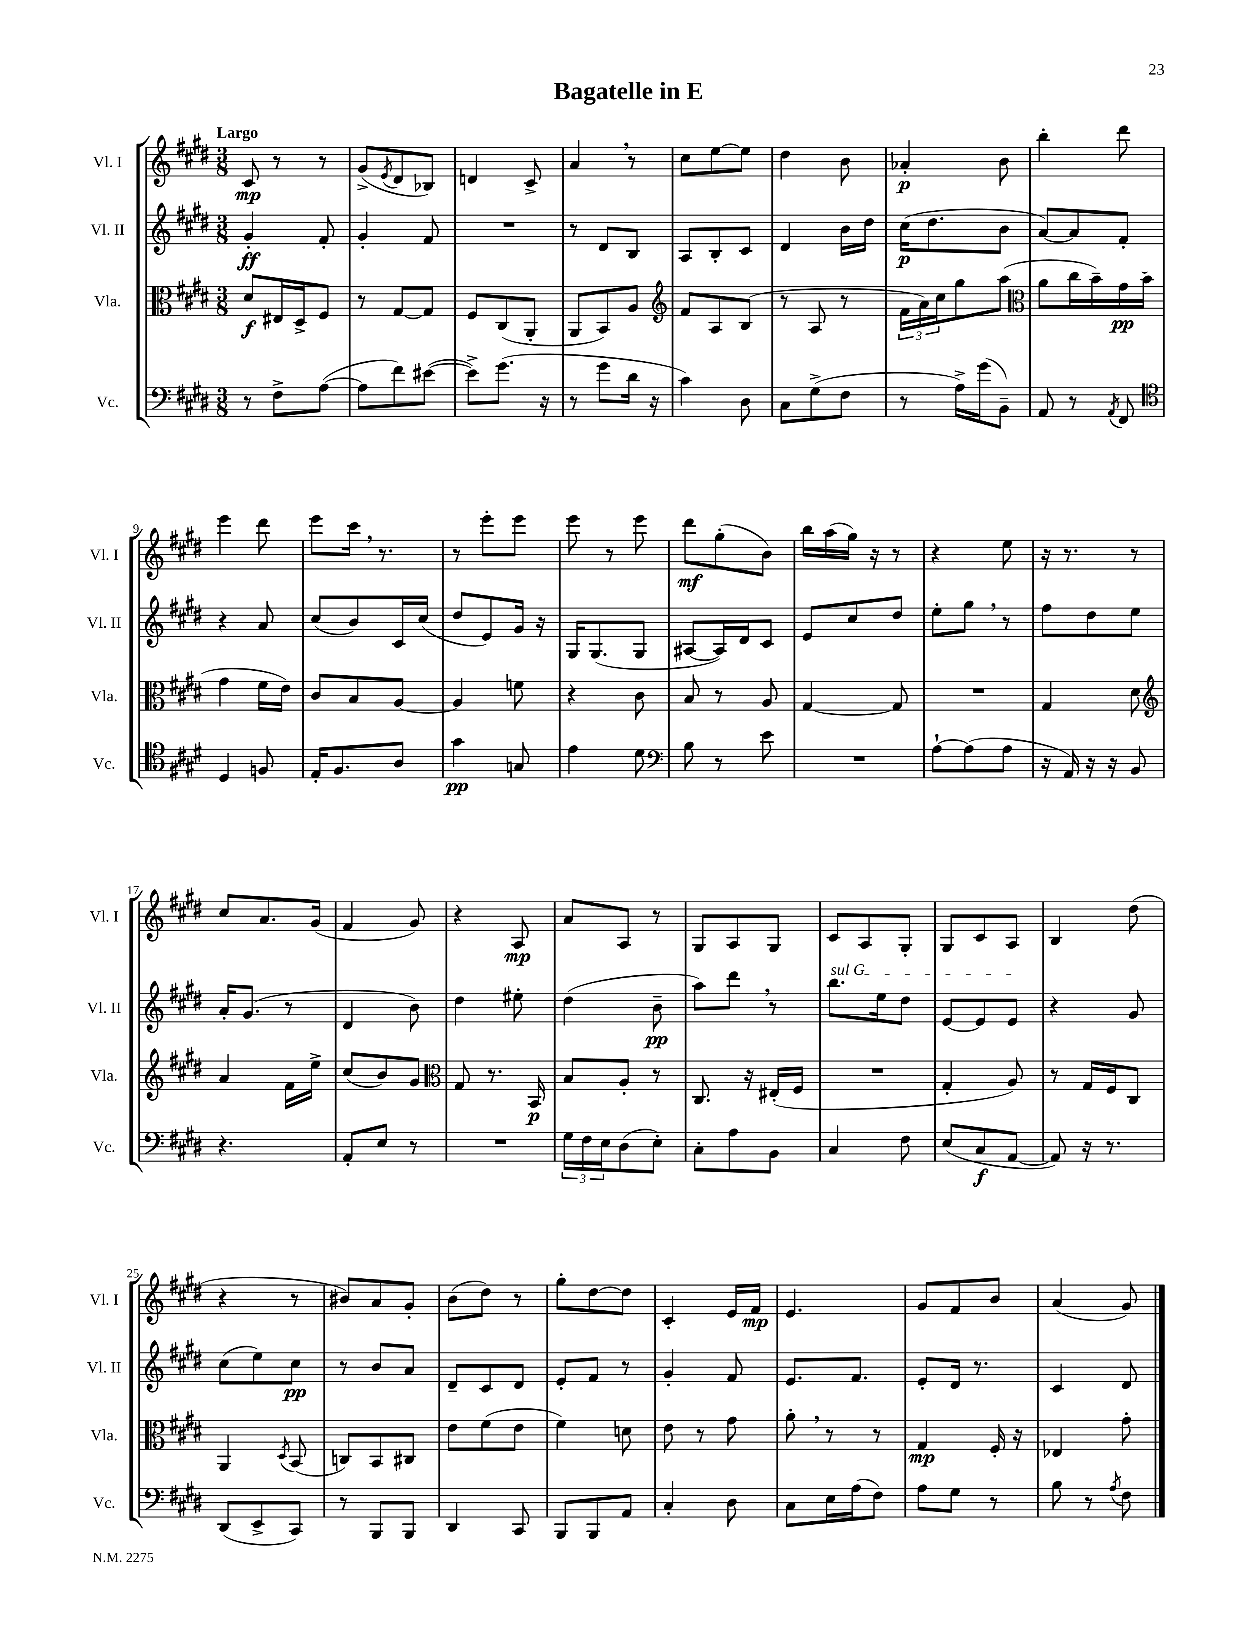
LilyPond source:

\header { title = "Bagatelle in E" }
<<
\new StaffGroup <<
\new Staff = "s0" \with { instrumentName = "Vl. I" shortInstrumentName = "Vl. I" } {
    \clef treble \key e \major \numericTimeSignature \time 3/8 \tempo "Largo"
    cis'8\mp r8 r8 |
    gis'8->( \acciaccatura { e'8 } dis'8 bes8) |
    d'4 cis'8-> |
    a'4 \breathe r8 |
    cis''8 e''8~ e''8 |
    dis''4 b'8 |
    aes'4-.\p b'8 |
    b''4-. dis'''8 |
    e'''4 dis'''8 |
    e'''8 cis'''16 \breathe r8. |
    r8 e'''8-. e'''8 |
    e'''8 r8 e'''8 |
    dis'''8\mf gis''8-.( b'8) |
    b''16 a''16( gis''16) r16 r8 |
    r4 e''8 |
    r16 r8. r8 |
    cis''8 a'8. gis'16( |
    fis'4 gis'8) |
    r4 a8\mp |
    a'8 a8 r8 |
    gis8 a8 gis8 |
    cis'8 a8 gis8-. |
    gis8 cis'8 a8 |
    b4 dis''8( |
    r4 r8 |
    bis'8) a'8 gis'8-. |
    b'8( dis''8) r8 |
    gis''8-. dis''8~ dis''8 |
    cis'4-. e'16 fis'16\mp |
    e'4. |
    gis'8 fis'8 b'8 |
    a'4( gis'8) \bar "|." |
}
\new Staff = "s1" \with { instrumentName = "Vl. II" shortInstrumentName = "Vl. II" } {
    \clef treble \key e \major \numericTimeSignature \time 3/8
    gis'4-.\ff fis'8-. |
    gis'4-. fis'8 |
    R4. |
    r8 dis'8 b8 |
    a8 b8-. cis'8 |
    dis'4 b'16 dis''16 |
    cis''16\p( dis''8. b'8 |
    a'8~) a'8 fis'8-. |
    r4 a'8 |
    cis''8( b'8) cis'16 cis''16( |
    dis''8 e'8) gis'16 r16 |
    gis16 gis8.( gis8 |
    ais8~ ais16) dis'16 cis'8 |
    e'8 cis''8 dis''8 |
    e''8-. gis''8 \breathe r8 |
    fis''8 dis''8 e''8 |
    a'16-. gis'8.( r8 |
    dis'4 b'8) |
    dis''4 eis''8-. |
    dis''4( b'8--\pp |
    a''8) dis'''8 \breathe r8 |
    \once \override TextSpanner.bound-details.left.text = \markup { \italic "sul G" } b''8.\startTextSpan e''16 dis''8 |
    e'8~ e'8 e'8\stopTextSpan |
    r4 gis'8 |
    cis''8( e''8) cis''8\pp |
    r8 b'8 a'8 |
    dis'8-- cis'8 dis'8 |
    e'8-. fis'8 r8 |
    gis'4-. fis'8 |
    e'8. fis'8. |
    e'8-. dis'16 r8. |
    cis'4 dis'8 \bar "|." |
}
\new Staff = "s2" \with { instrumentName = "Vla." shortInstrumentName = "Vla." } {
    \clef alto \key e \major \numericTimeSignature \time 3/8
    dis'8\f eis16 dis16-> fis8 |
    r8 gis8~ gis8 |
    fis8 cis8( a,8-. |
    a,8 b,8) a8 |
    \clef treble fis'8 a8 b8( |
    r8 a8 r8 |
    \tuplet 3/2 { fis'16 a'16) cis''16 } gis''8 a''8( |
    \clef alto a'8 cis''16 b'16--) gis'16\pp b'16( |
    gis'4 fis'16 e'16) |
    cis'8 b8 a8~ |
    a4 f'8 |
    r4 cis'8 |
    b8 r8 a8 |
    gis4~ gis8 |
    R4. |
    gis4 dis'8 |
    \clef treble a'4 fis'16 e''16-> |
    cis''8( b'8) gis'8 |
    \clef alto gis8 r8. b,16\p |
    b8 a8-. r8 |
    cis8. r16 eis16-.( fis16 |
    R4. |
    gis4-. a8) |
    r8 gis16 fis16 cis8 |
    a,4 \acciaccatura { dis8 } b,8( |
    c8) b,8 cis8 |
    e'8 fis'8( e'8 |
    fis'4) d'8 |
    e'8 r8 gis'8 |
    a'8-. \breathe r8 r8 |
    gis4\mp fis16-. r16 |
    ees4 gis'8-. \bar "|." |
}
\new Staff = "s3" \with { instrumentName = "Vc." shortInstrumentName = "Vc." } {
    \clef bass \key e \major \numericTimeSignature \time 3/8
    r8 fis8-> a8~( |
    a8 fis'8) eis'8~( |
    eis'8->) gis'8.( r16 |
    r8 gis'8 dis'16 r16 |
    cis'4) dis8 |
    cis8 gis8->( fis8 |
    r8 a16->) gis'16( b,8--) |
    a,8 r8 \acciaccatura { a,8 } fis,8 |
    \clef tenor dis4 f8 |
    e16-. fis8. a8 |
    gis'4\pp g8 |
    e'4 dis'8 |
    \clef bass b8 r8 e'8 |
    R4. |
    a8~-! a8( a8 |
    r16 a,16) r16 r16 b,8 |
    r4. |
    a,8-. e8 r8 |
    R4. |
    \tuplet 3/2 { gis16 fis16 e16 } dis8( e8-.) |
    cis8-. a8 b,8 |
    cis4 fis8 |
    e8( cis8\f a,8~ |
    a,8) r16 r8. |
    dis,8( e,8-> cis,8) |
    r8 b,,8 b,,8 |
    dis,4 cis,8 |
    b,,8 b,,8 a,8 |
    cis4-. dis8 |
    cis8 e16 a16( fis8) |
    a8 gis8 r8 |
    b8 r8 \acciaccatura { a8 } fis8 \bar "|." |
}
>>
>>
